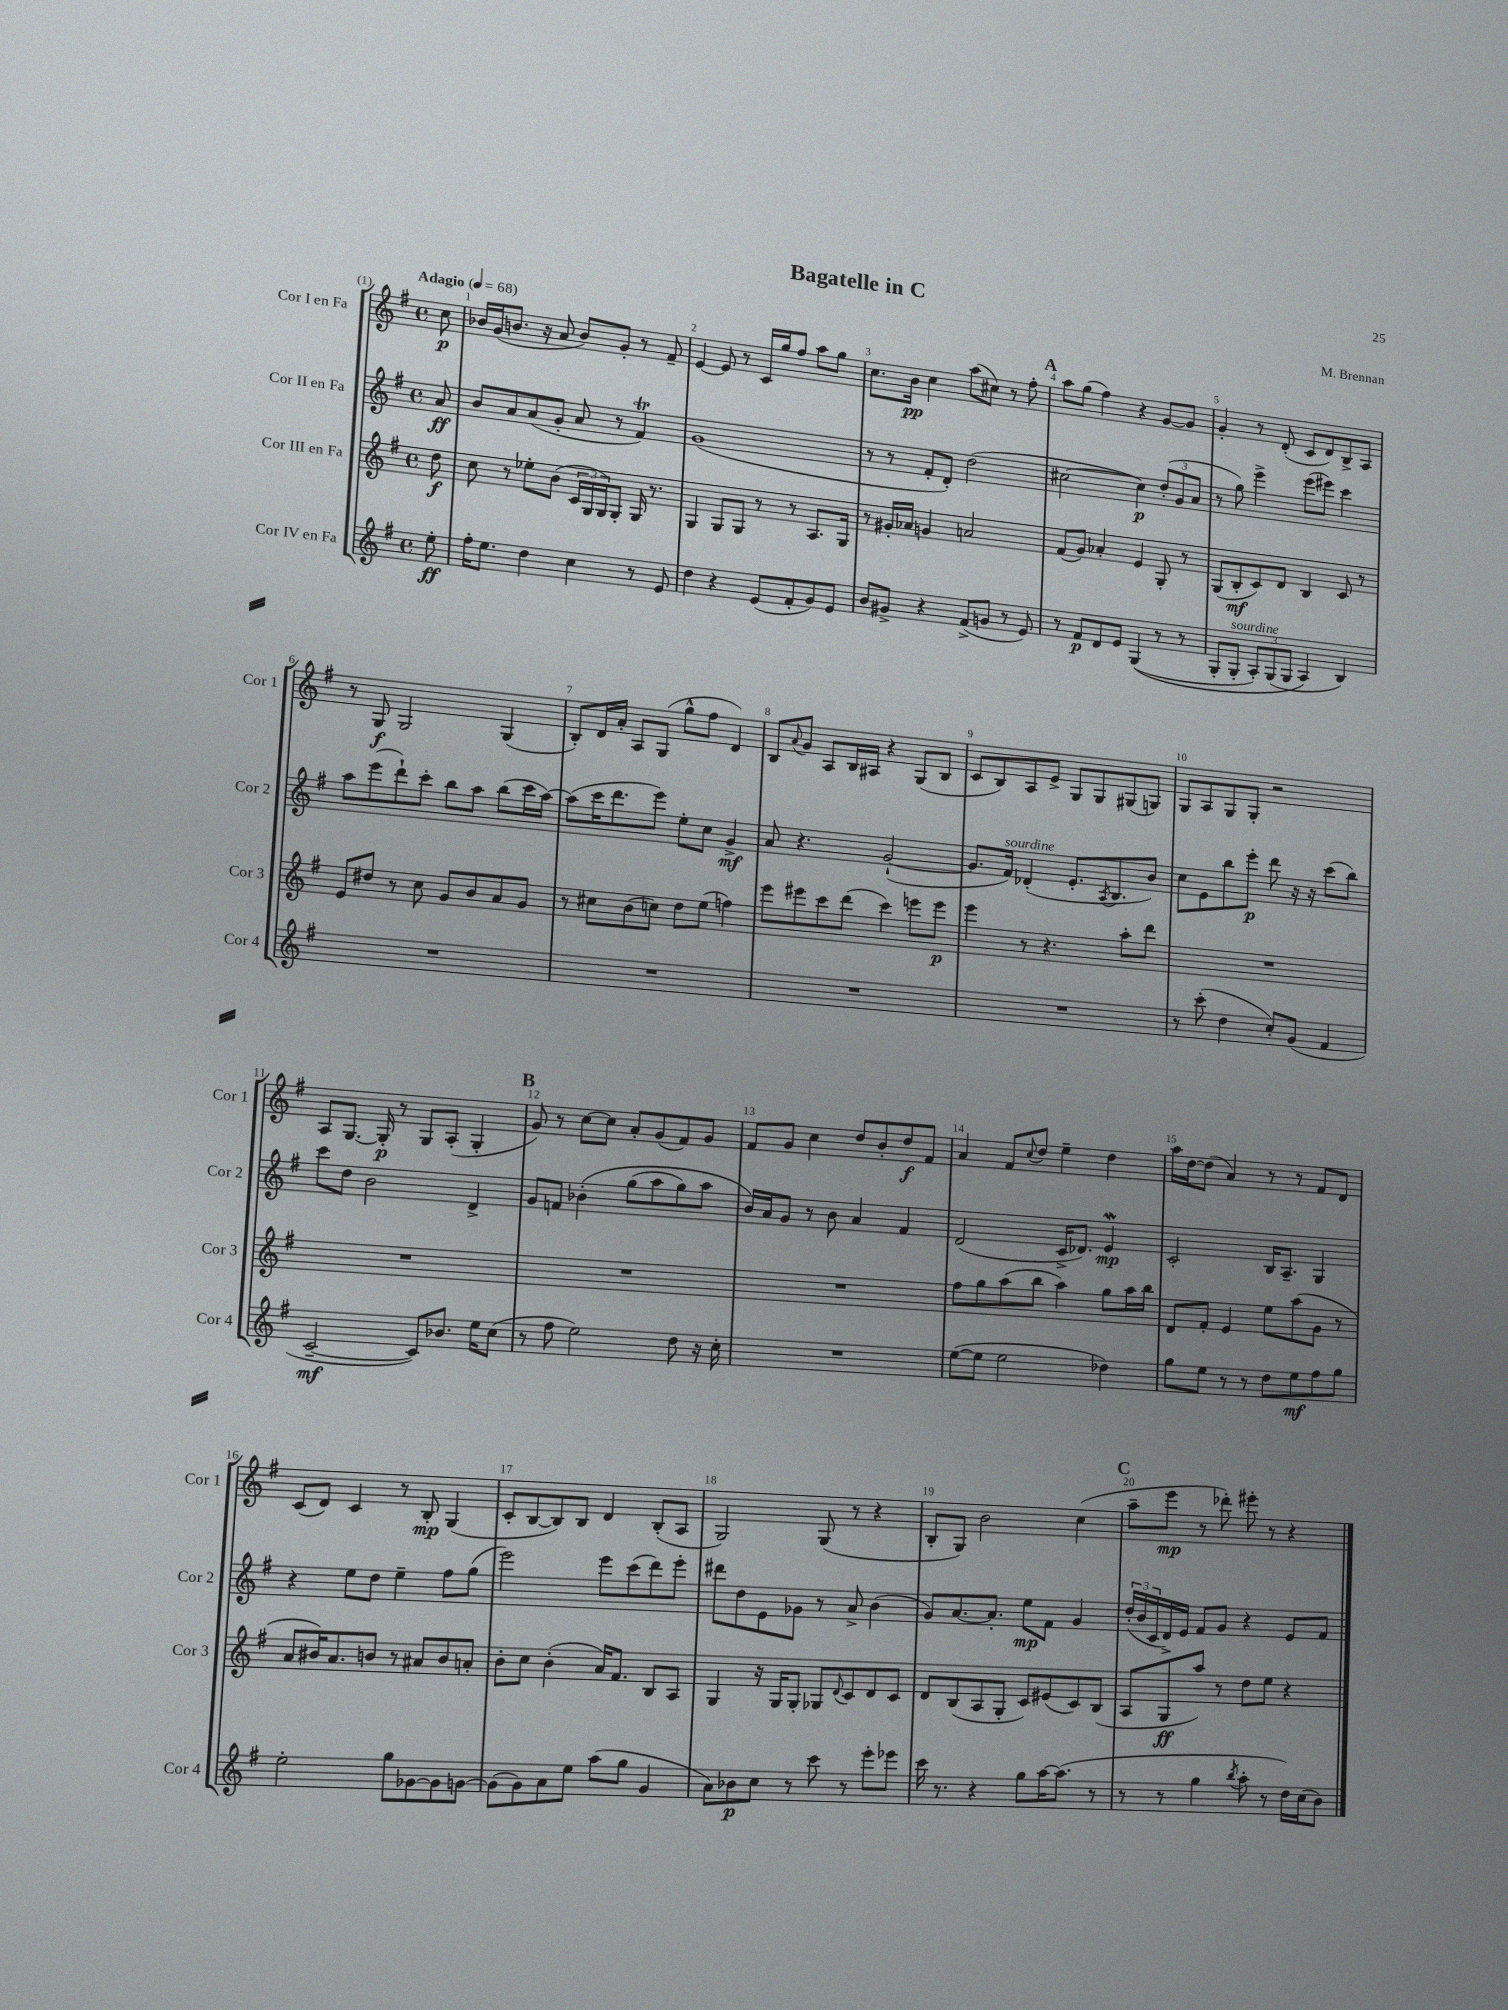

**kern	**dynam	**kern	**dynam	**kern	**dynam	**kern	**dynam
*part4	*part4	*part3	*part3	*part2	*part2	*part1	*part1
*staff4	*staff4	*staff3	*staff3	*staff2	*staff2	*staff1	*staff1
*I"Cor IV en Fa	*	*I"Cor III en Fa	*	*I"Cor II en Fa	*	*I"Cor I en Fa	*
*I'Cor 4	*	*I'Cor 3	*	*I'Cor 2	*	*I'Cor 1	*
*clefG2	*	*clefG2	*	*clefG2	*	*clefG2	*
*k[f#]	*	*k[f#]	*	*k[f#]	*	*k[f#]	*
*M4/4	*	*M4/4	*	*M4/4	*	*M4/4	*
*met(c)	*	*met(c)	*	*met(c)	*	*met(c)	*
*MM68	*	*MM68	*	*MM68	*	*MM68	*
=	=	=	=	=	=	=	=
!	!	!	!	!	!	!LO:TX:a:B:t=Adagio	!
8ee'\	ff	8dd\	f	8a/	ff	8cc\	p
=1	=1	=1	=1	=1	=1	=1	=1
16ff#'\KL	.	8cc\	.	8b/L	.	16b-X/LL	.
8.ee\J	.	.	.	.	.	(16g/J	.
.	.	8r	.	8a/	.	8.bn/J	.
4dd\	.	8ee-X'\L	.	(8a/	.	.	.
.	.	.	.	.	.	16r	.
.	.	(8b\J	.	8g'/J	.	8a/	.
4cc\	.	24c/LL	.	8a/	.	8b/L)	.
.	.	24G/	.	.	.	.	.
.	.	24G/J)	.	.	.	.	.
.	.	8G'/J	.	8r	.	8g'/J	.
8r	.	16G/	.	4f#t/)	.	8r	.
.	.	8.r	.	.	.	.	.
8e/	.	.	.	.	.	8f#~/	.
=2	=2	=2	=2	=2	=2	=2	=2
4dd\	.	4G/	.	(1g	.	[4e/	.
4r	.	8G/L	.	.	.	8e/]	.
.	.	8G/J	.	.	.	8r	.
(8e/L	.	8r	.	.	.	16c/LL	.
.	.	.	.	.	.	16gg/J	.
8f#'/	.	8r	.	.	.	8ff#/J	.
8g/)	.	8.A/L	.	.	.	8aa\L	.
8e/J	.	.	.	.	.	8gg\J	.
.	.	16G/Jk	.	.	.	.	.
=3	=3	=3	=3	=3	=3	=3	=3
8b/L	.	8r	.	8r	.	8.cc\L	.
8g#X^/J	.	16g#X'/LL	.	8r	.	.	.
.	.	16a-X/JJ	.	.	.	16b\Jk	pp
4r	.	4gn/	.	8f#'/L	.	4cc\	.
.	.	.	.	8d'/J)	.	.	.
(8f#^/L	.	2an/	.	(2dd\	.	(8aa\L	.
8gn/J	.	.	.	.	.	8cc#X\J)	.
8r	.	.	.	.	.	8r	.
8e/)	.	.	.	.	.	8ff#'\	.
!!LO:REH:place=s1:t=A
=4	=4	=4	=4	=4	=4	=4	=4
8r	.	(8f#/L	.	[2cc#X\	.	8aa\L	.
8f#/L	p	8g/J)	.	.	.	(8gg\J	.
8d/	.	4a-X'/	.	.	.	4ff#\)	.
8e/J	.	.	.	.	.	.	.
((4G/	.	4e/	.	4cc#\])	p	4r	.
8r	.	8G'/	.	(12dd'/L	.	[8g/L	.
.	.	.	.	12g/	.	.	.
8r	.	8r	.	.	.	8g/J]	.
.	.	.	.	12a/J	.	.	.
=5	=5	=5	=5	=5	=5	=5	=5
8G'/L	.	(8G/L	.	8r	.	4g'/	.
!LO:TX:a:i:t=sourdine	!	!	!	!	!	!	!
8G'/J	.	8B'/	mf	8gg\)	.	.	.
12A'/L)	.	8c/)	.	4eee^\	.	8r	.
(12G/	.	.	.	.	.	.	.
.	.	8d/J	.	.	.	(8d'/	.
12G/J	.	.	.	.	.	.	.
4A/)	.	4B/	.	(8eee\L	.	8c/L	.
.	.	.	.	8eee#X\J)	.	8d/)	.
4B/)	.	8c/	.	4ccc\	.	8B^/	.
.	.	8r	.	.	.	8A/J	.
!!LO:LB:g=z
=6	=6	=6	=6	=6	=6	=6	=6
1r	.	8e/L	.	8aa\L	.	8r	.
.	.	8dd#X/J	.	(8eee\	.	8G/	f
.	.	8r	.	8ddd`\)	.	2G/	.
.	.	8cc\	.	8ccc'\J	.	.	.
.	.	8g/L	.	8bb\L	.	.	.
.	.	8b/	.	8aa\J	.	.	.
.	.	8a/	.	(8bb\L	.	(4G/	.
.	.	8g/J	.	16ccc\L	.	.	.
.	.	.	.	[16aa\JJ)	.	.	.
=7	=7	=7	=7	=7	=7	=7	=7
1r	.	8r	.	(8aa\L]	.	8B'/L)	.
.	.	8cc#X\L	.	16ccc\K	.	16d/L	.
.	.	.	.	8.ddd\	.	16a'/JJ	.
.	.	(8b\	.	.	.	8A/L	.
.	.	8ccn\J)	.	8eee\J)	.	(8G/J	.
.	.	8dd\L	.	8ee'\L	.	8gg^^\L	.
.	.	(8ee\J	.	8cc\J	.	8ff#\J	.
.	.	4ffn\)	.	4g^/	mf	4d/)	.
=8	=8	=8	=8	=8	=8	=8	=8
1r	.	8eee\L	.	8a/	.	8B/L	.
.	.	.	.	.	.	8qqa/	.
.	.	8eee#X\	.	4.r	.	8g/J	.
.	.	8ccc\	.	.	.	8A/L	.
.	.	(8ddd\J	.	.	.	16B/L	.
.	.	.	.	.	.	16A#X/JJ	.
.	.	4ccc\)	.	([2g`/	.	4r	.
.	.	8eeen\L	.	.	.	(8G/L	.
.	.	8eee\J	p	.	.	8B/J	.
=9	=9	=9	=9	=9	=9	=9	=9
1r	.	4eee\	.	8.g/L]	.	8c/L	.
.	.	.	.	.	.	8B/)	.
!	!	!	!	!LO:TX:a:i:t=sourdine	!	!	!
.	.	.	.	16f#/Jk)	.	.	.
.	.	8r	.	(4d-X'/	.	8A/	.
.	.	4.r	.	.	.	8e^/J	.
.	.	.	.	8.e'/L	.	8G/L	.
.	.	.	.	.	.	8G/	.
.	.	.	.	8qA/	.	.	.
.	.	.	.	8.B/	.	.	.
.	.	8aa'\L	.	.	.	(8G#X/	.
.	.	8ddd\J	.	8b/J)	.	8Gn/J)	.
=10	=10	=10	=10	=10	=10	=10	=10
8r	.	1r	.	8cc\L	.	8G/L	.
(8ccc'\	.	.	.	8e\	.	8A/	.
4dd\	.	.	.	8bb\	.	8G/	.
.	.	.	.	8eee'\J	p	8G'/J	.
8cc'/L)	.	.	.	8ddd\	.	2r	.
(8g/J	.	.	.	16r	.	.	.
.	.	.	.	16r	.	.	.
4f#/	.	.	.	(8ccc\L	.	.	.
.	.	.	.	8bb\J)	.	.	.
!!LO:LB:g=z
=11	=11	=11	=11	=11	=11	=11	=11
[2c~/	mf	1r	.	8ccc\L	.	8A/L	.
.	.	.	.	8dd\J	.	[8.G/J	.
.	.	.	.	2b\	.	.	.
.	.	.	.	.	.	16G'/]	p
.	.	.	.	.	.	8r	.
8c/L])	.	.	.	.	.	8G/L	.
8.b-X/J	.	.	.	.	.	(8A'/J	.
.	.	.	.	4d^/	.	4G'/	.
16ee\KL	.	.	.	.	.	.	.
(8cc\J	.	.	.	.	.	.	.
!!LO:REH:place=s1:t=B
=12	=12	=12	=12	=12	=12	=12	=12
8r	.	1r	.	8g/L	.	8g/)	.
8ff#\	.	.	.	8fn/J	.	8r	.
2ee\)	.	.	.	(4b-X'\	.	[8cc\L	.
.	.	.	.	.	.	8cc\J]	.
.	.	.	.	(8gg\L	.	8a'/L	.
.	.	.	.	8aa\	.	(8g/	.
8dd\	.	.	.	8gg\)	.	8f#/)	.
16r	.	.	.	8aa\J	.	8g/J	.
16cc'\	.	.	.	.	.	.	.
=13	=13	=13	=13	=13	=13	=13	=13
1r	.	1r	.	16b/LL)	.	8f#/L	.
.	.	.	.	16a/J	.	.	.
.	.	.	.	8g/J	.	8g/J	.
.	.	.	.	8r	.	4cc\	.
.	.	.	.	8b\	.	.	.
.	.	.	.	4a/	.	8dd/L	.
.	.	.	.	.	.	8b'/	.
.	.	.	.	4f#/	.	8dd/	f
.	.	.	.	.	.	8f#/J	.
=14	=14	=14	=14	=14	=14	=14	=14
([8ee\L	.	8ff#\L	.	(2d/	.	4a/	.
8ee\J]	.	8gg\	.	.	.	.	.
2ee\	.	(8aa\	.	.	.	8f#/L	.
.	.	.	.	.	.	8qqcc/	.
.	.	8bb\J	.	.	.	8dd/J	.
.	.	4aa\)	.	16c^/KL	.	4ee~\	.
.	.	.	.	8.d-X/J)	.	.	.
4dd-X\)	.	8gg\L	.	4eW/	mp	4dd\	.
.	.	16aa\L	.	.	.	.	.
.	.	16bb\JJ	.	.	.	.	.
=15	=15	=15	=15	=15	=15	=15	=15
8gg\L	.	8d/L	.	2c'/	.	16aa\LL	.
.	.	.	.	.	.	[16dd\J	.
8ee\J	.	8f#'/J	.	.	.	(8dd\J]	.
8r	.	4e/	.	.	.	4a/)	.
8r	.	.	.	.	.	.	.
8dd\L	.	8ee\L	.	16B/KL	.	8r	.
.	.	.	.	8.A~/J	.	.	.
8ee\	mf	(8aa\	.	.	.	8r	.
8ff#\	.	8g\J	.	4G/	.	8f#/L	.
8gg\J	.	8r	.	.	.	8d/J	.
!!LO:LB:g=z
=16	=16	=16	=16	=16	=16	=16	=16
2ee'\	.	8a/L	.	4r	.	(8c/L	.
.	.	16b#X/K)	.	.	.	8d/J)	.
.	.	8.a/	.	.	.	.	.
.	.	.	.	8ee\L	.	4c/	.
.	.	8bn/J	.	8dd\J	.	.	.
8gg\L	.	8r	.	4ee~\	.	8r	.
[8g-X\	.	8a#X/L	.	.	.	8B'/	mp
8g-\]	.	8b/	.	8ff#\L	.	(4G/	.
[8gn\J	.	8an'/J	.	(8gg\J	.	.	.
=17	=17	=17	=17	=17	=17	=17	=17
(8g\L]	.	8b'\L	.	2eee\)	.	8c'/L	.
8g\)	.	8cc\J	.	.	.	[8B/	.
8a\	.	(4b'\	.	.	.	8B/])	.
8ee\J	.	.	.	.	.	8B/J	.
(8aa\L	.	16a/KL)	.	8eee\L	.	4d/	.
.	.	8.f#/J	.	.	.	.	.
8gg\J	.	.	.	(8ccc\	.	.	.
4g/	.	8B/L	.	8ddd\)	.	(8B'/L	.
.	.	8A/J	.	8eee'\J	.	8A/J	.
=18	=18	=18	=18	=18	=18	=18	=18
8a\L)	.	4G/	.	8ddd#X\L	.	2G/)	.
8b-X\	p	.	.	8dd\	.	.	.
8cc\J	.	16r	.	8e\	.	.	.
.	.	16G/KL	.	.	.	.	.
8r	.	8G'/J	.	8g-X\J	.	.	.
8ccc\	.	8G-X/L	.	8r	.	(8G/	.
.	.	8qqd/	.	.	.	.	.
8r	.	8c/	.	8a^/	.	8r	.
8eee'\L	.	8d/	.	(4b\	.	4r	.
8eee-X\J	.	8c/J	.	.	.	.	.
=19	=19	=19	=19	=19	=19	=19	=19
16ccc\	.	8d/L	.	8g/L)	.	8B'/L	.
8.r	.	.	.	.	.	.	.
.	.	(8B/	.	[8.a/	.	8G/J)	.
4r	.	8A/	.	.	.	2b\	.
.	.	.	.	8.a'/J]	.	.	.
.	.	8G'/J	.	.	.	.	.
8gg\L	.	8c/L)	.	8ee\L	mp	.	.
[16aa\K	.	(8e#X/	.	8f#\J	.	.	.
(8.aa\J]	.	.	.	.	.	.	.
.	.	8c/)	.	4g/	.	(4cc\	.
8r	.	(8B/J	.	.	.	.	.
!!LO:REH:place=s1:t=C
=20	=20	=20	=20	=20	=20	=20	=20
8r	.	8A/L	.	(24dd'/LL	.	8aa~\L	.
.	.	.	.	24b/	.	.	.
.	.	.	.	24c/	.	.	.
8r	.	8G/	ff	16d^/)	.	8eee\J	mp
.	.	.	.	16e/JJ	.	.	.
4gg\	.	8aa/J)	.	8f#/L	.	8r	.
.	.	8r	.	8g/J	.	8ddd-X'\)	.
8qbb/	.	.	.	.	.	.	.
8aa'\	.	8dd\L	.	4r	.	8eee#X'\	.
8r	.	8ee\J	.	.	.	8r	.
16dd\LL)	.	4r	.	8e/L	.	4r	.
(16cc\J	.	.	.	.	.	.	.
8b\J)	.	.	.	8f#/J	.	.	.
==	==	==	==	==	==	==	==
*-	*-	*-	*-	*-	*-	*-	*-
